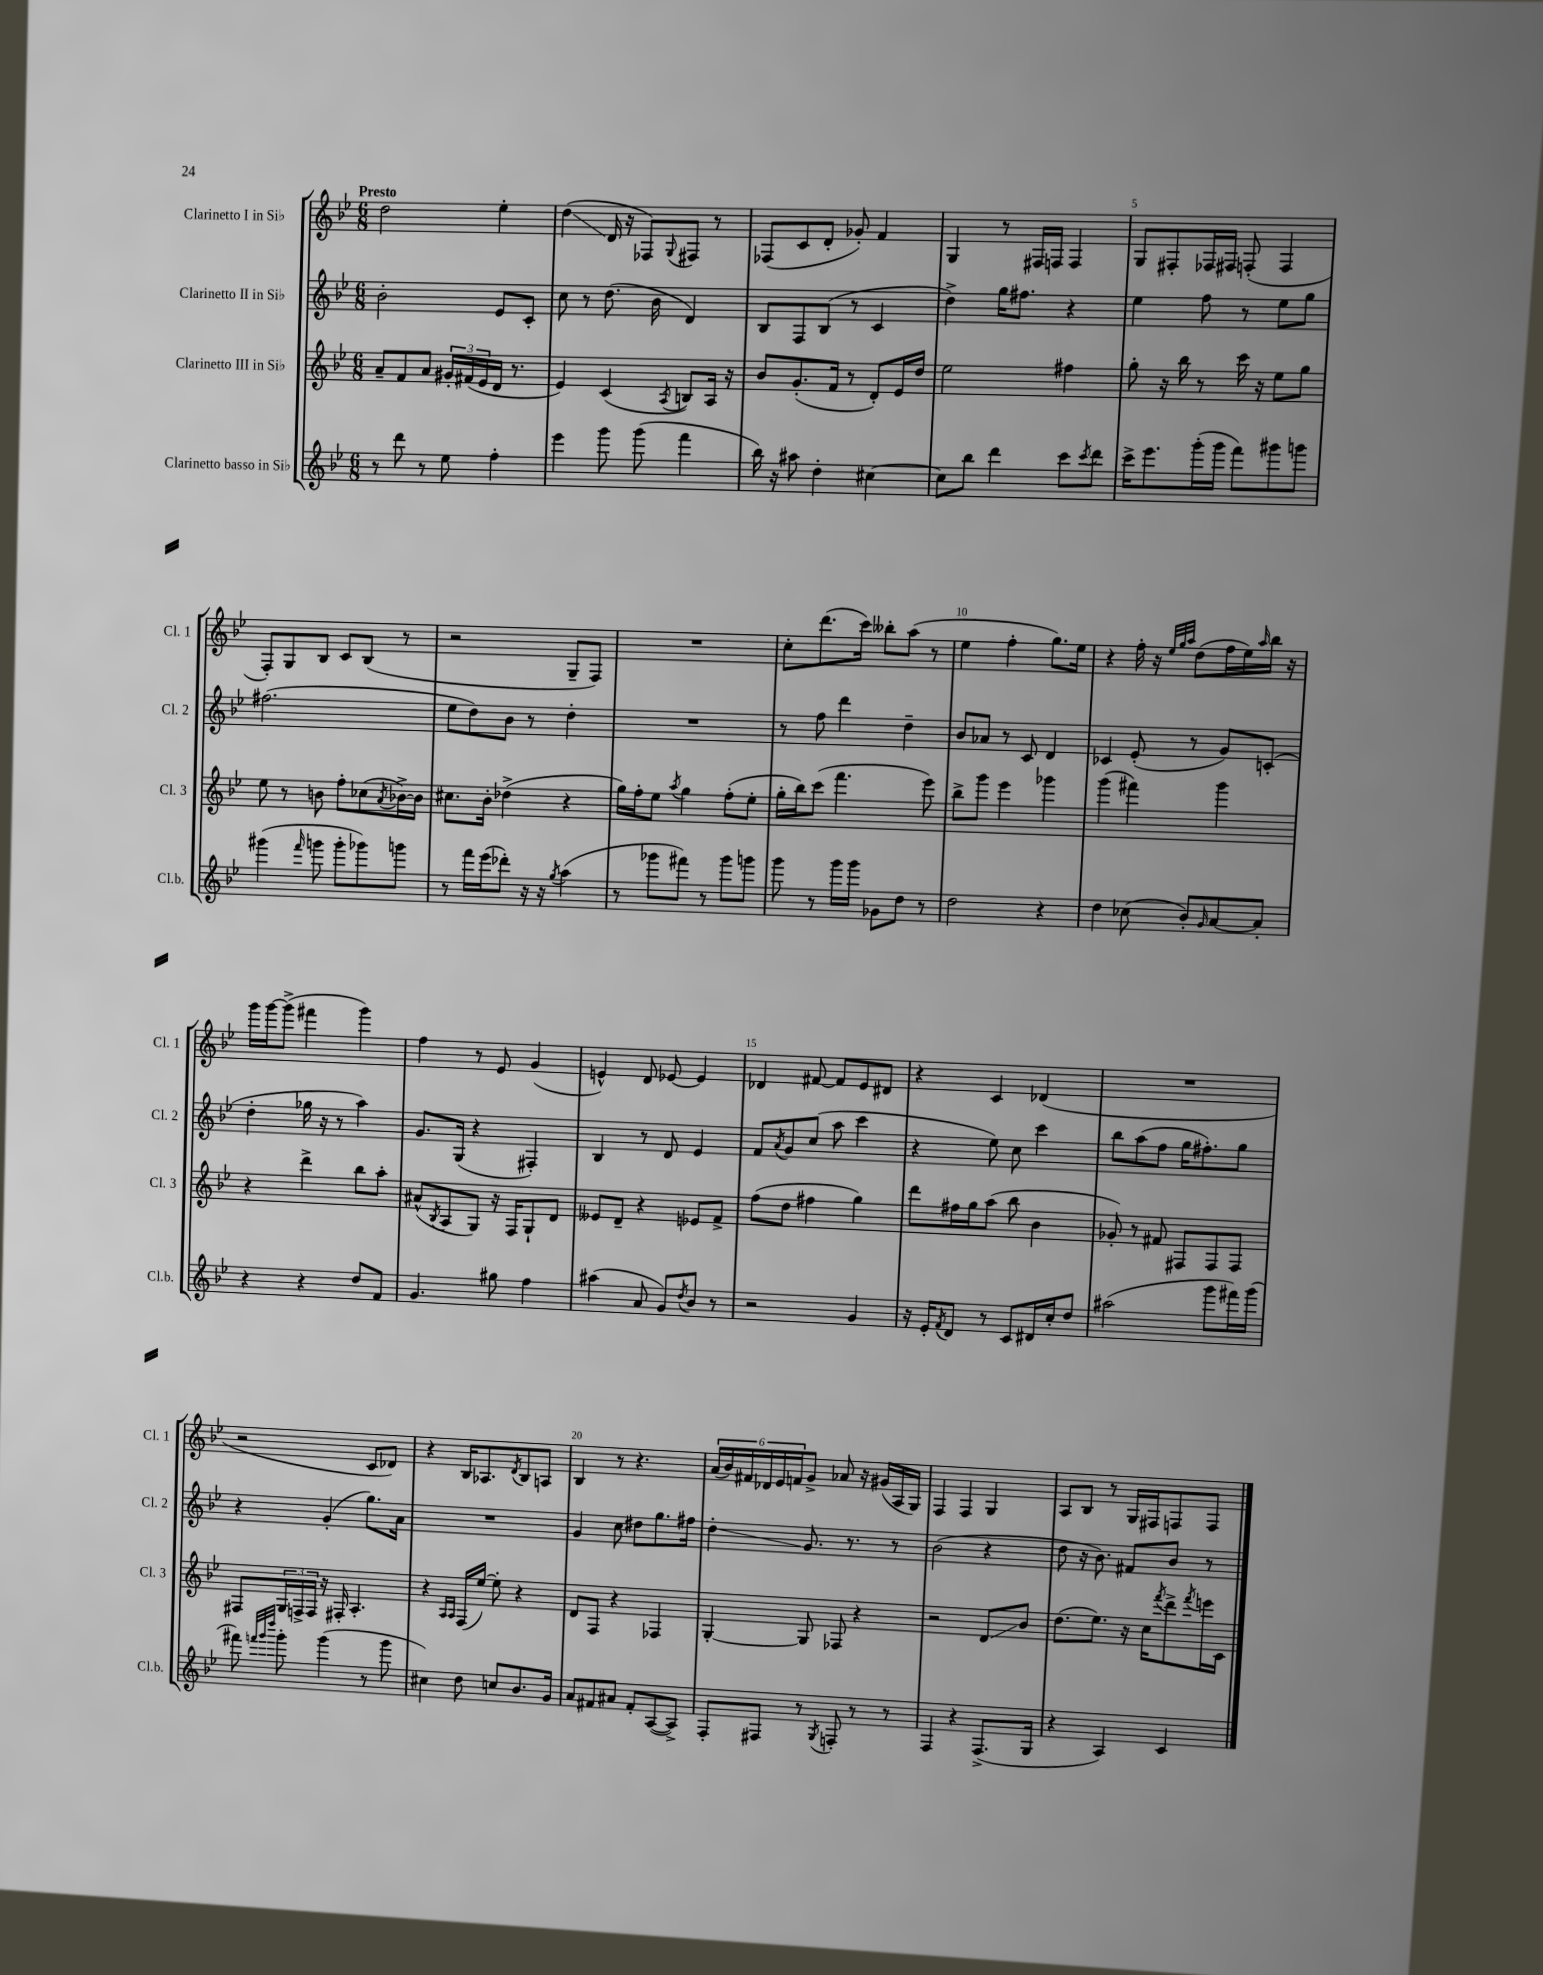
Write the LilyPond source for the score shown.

<<
\new StaffGroup <<
\new Staff = "s0" \with { instrumentName = "Clarinetto I in Sib" shortInstrumentName = "Cl. 1" } {
    \clef treble \key bes \major \numericTimeSignature \time 6/8 \tempo "Presto"
    d''2 ees''4-. |
    d''4\glissando( d'16 r16 fes8) \appoggiatura { g8 } fis8 r8 |
    fes8( c'8 d'8-. ges'8-.) f'4 |
    g4 r8 fis16 f16 f4 |
    g8 fis8-. fes16 fis16 f8-.( f4 |
    f8-.) g8 bes8 c'8 bes8( r8 |
    r2 g8-- f8) |
    R2. |
    c''8-. d'''8.( c'''16) beses''8-. a''8( r8 |
    ees''4 f''4-. g''8.) ees''16 |
    r4 f''16-. r16 \grace { ees''32 g''32 a''32 } d''8( f''16 ees''16) \grace { a''16 } bes''16 r16 |
    g'''16 g'''16~ g'''8->( fis'''4 g'''4) |
    f''4 r8 ees'8 g'4( |
    e'4-^) d'8 ees'8~ ees'4 |
    des'4 fis'8~ fis'8 ees'8 dis'8 |
    r4 c'4 des'4( |
    R2. |
    r2 c'8 des'8) |
    r4 bes16 aes8. \acciaccatura { d'8 } bes8 a8 |
    bes4 r8 r4. |
    \tuplet 6/4 { a'16( bes'16) fis'16 des'16 ees'16 f'16 } g'8-> aes'8 r16 gis'16( a16 g16) |
    f4 f4 g4 |
    a8 bes8 r8 g16 fis16 f8 f8 \bar "|." |
}
\new Staff = "s1" \with { instrumentName = "Clarinetto II in Sib" shortInstrumentName = "Cl. 2" } {
    \clef treble \key bes \major \numericTimeSignature \time 6/8
    bes'2-. ees'8 c'8-. |
    c''8 r8 d''8.( bes'16 d'4) |
    bes8 f8 bes8( r8 c'4 |
    d''4->) g''16 fis''8. r4 |
    ees''4 f''8 r8 ees''8 g''8 |
    fis''2.( |
    ees''8 d''8) bes'8 r8 d''4-. |
    R2. |
    r8 f''8 d'''4 d''4-- |
    bes'8 aes'8 r8 c'8 d'4 |
    ces'4 ees'8-.( r8 g'8) c'8-.( |
    d''4-. ges''16 r16 r8 a''4) |
    g'8. g16( r4 fis4-.) |
    bes4 r8 d'8 ees'4 |
    f'8 \acciaccatura { a'8 } g'8 c''8( a''8 c'''4 |
    r4 ees''8) c''8 c'''4 |
    bes''8 a''8( f''8 g''16 fis''8.-.) g''8 |
    r4 g'4-.( g''8.) a'16 |
    R2. |
    g'4 c''8 dis''8 g''8. fis''16 |
    d''4-.\glissando g'8. r8. r8 |
    bes'2( r4 |
    d''8 r16 bes'8.) fis'8 bes'8 r8 \bar "|." |
}
\new Staff = "s2" \with { instrumentName = "Clarinetto III in Sib" shortInstrumentName = "Cl. 3" } {
    \clef treble \key bes \major \numericTimeSignature \time 6/8
    a'8-- f'8 a'8 \tuplet 3/2 { gis'16-. fis'16( ees'16 } d'16 r8. |
    ees'4) c'4( \acciaccatura { a8 } b8) a16 r16 |
    bes'8 g'8.-.( f'16 r8 d'8-.) ees'16 d''16 |
    ees''2 fis''4 |
    g''8-. r16 bes''16 r8 c'''16 r16 ees''8 g''8 |
    ees''8 r8 b'8 f''8-. ces''8( \acciaccatura { a'8 } bes'16~->) bes'16 |
    cis''8. bes'16-. des''4->( r4 |
    g''16) f''16-. ees''8 \acciaccatura { a''8 } g''4 f''8-.( ees''8-. |
    g''16-. bes''16) c'''8( f'''4. ees'''8) |
    bes''8-> g'''8 ees'''4 ges'''4 |
    g'''4( fis'''4) g'''4 |
    r4 d'''4-> bes''8 a''8-. |
    ais'8-^( \acciaccatura { bes8 } a8 g8) r16 f16 g8-! d'8 |
    eeses'8 d'8-- r4 ees'8 f'8-> |
    f''8( d''8 fis''4 g''4) |
    d'''8 fis''16 g''16 a''8( bes''8 bes'4 |
    ges'8-.) r8 fis'8 fis8 fis8 fis8 |
    fis8 \tuplet 3/2 { g16 f16-> f16 } r16 fis16-. a4.-. |
    r4 \grace { a16 a16 } f16( ees''16~) ees''8-. r4 |
    d'8 f8 r4 fes4 |
    g4~-. g8 fes8 r4 |
    r2 d'8\glissando bes'8 |
    d''8.( ees''8.) r16 c''16 \acciaccatura { f'''8 } d'''8-> \acciaccatura { f'''8 } e'''16 c'16 \bar "|." |
}
\new Staff = "s3" \with { instrumentName = "Clarinetto basso in Sib" shortInstrumentName = "Cl.b." } {
    \clef treble \key bes \major \numericTimeSignature \time 6/8
    r8 d'''8 r8 ees''8 f''4-. |
    ees'''4 g'''8 g'''8( f'''4 |
    bes''16) r16 ais''8 d''4-. cis''4~ |
    cis''8 bes''8 d'''4 c'''8 \acciaccatura { c'''8 } d'''8 |
    c'''16-> ees'''8. g'''16-.( g'''16 f'''8) gis'''8 g'''8 |
    gis'''4( \grace { f'''16 } g'''8 g'''8-. ges'''8) g'''8 |
    r8 f'''16 ees'''16( des'''8-.) r16 r16 \acciaccatura { g''8 } a''4( |
    r8 ges'''8 fis'''8) r8 ges'''8 g'''8 |
    g'''8 r8 g'''16 g'''16 ges'8 d''8 r8 |
    d''2 r4 |
    d''4 ces''8( bes'8-.) \grace { g'16 } a'8~ a'8-. |
    r4 r4 d''8 f'8 |
    g'4. gis''8 f''4 |
    ais''4( a'8 g'8) \acciaccatura { d''8 } bes'8 r8 |
    r2 g'4 |
    r16 ees'16-. \acciaccatura { f'8 } d'8 r8 c'8 dis'16 c''16-. d''8 |
    ais''2( g'''8 fis'''16) g'''16( |
    fis'''8) \grace { f'''32 g'''32 d''''32 } g'''8-. g'''4( r8 g'''8 |
    cis''4) d''8 c''8 bes'8. g'16 |
    a'8 fis'8 ais'8 fis'8-. a8~( a8->) |
    f8-. fis8 r8 \acciaccatura { g8 } f8-. r8 r8 |
    f4 r4 f8.->( g16 |
    r4 a4) c'4 \bar "|." |
}
>>
>>
\layout { \context { \Score \override BarNumber.break-visibility = ##(#f #t #t) barNumberVisibility = #(every-nth-bar-number-visible 5) } }
